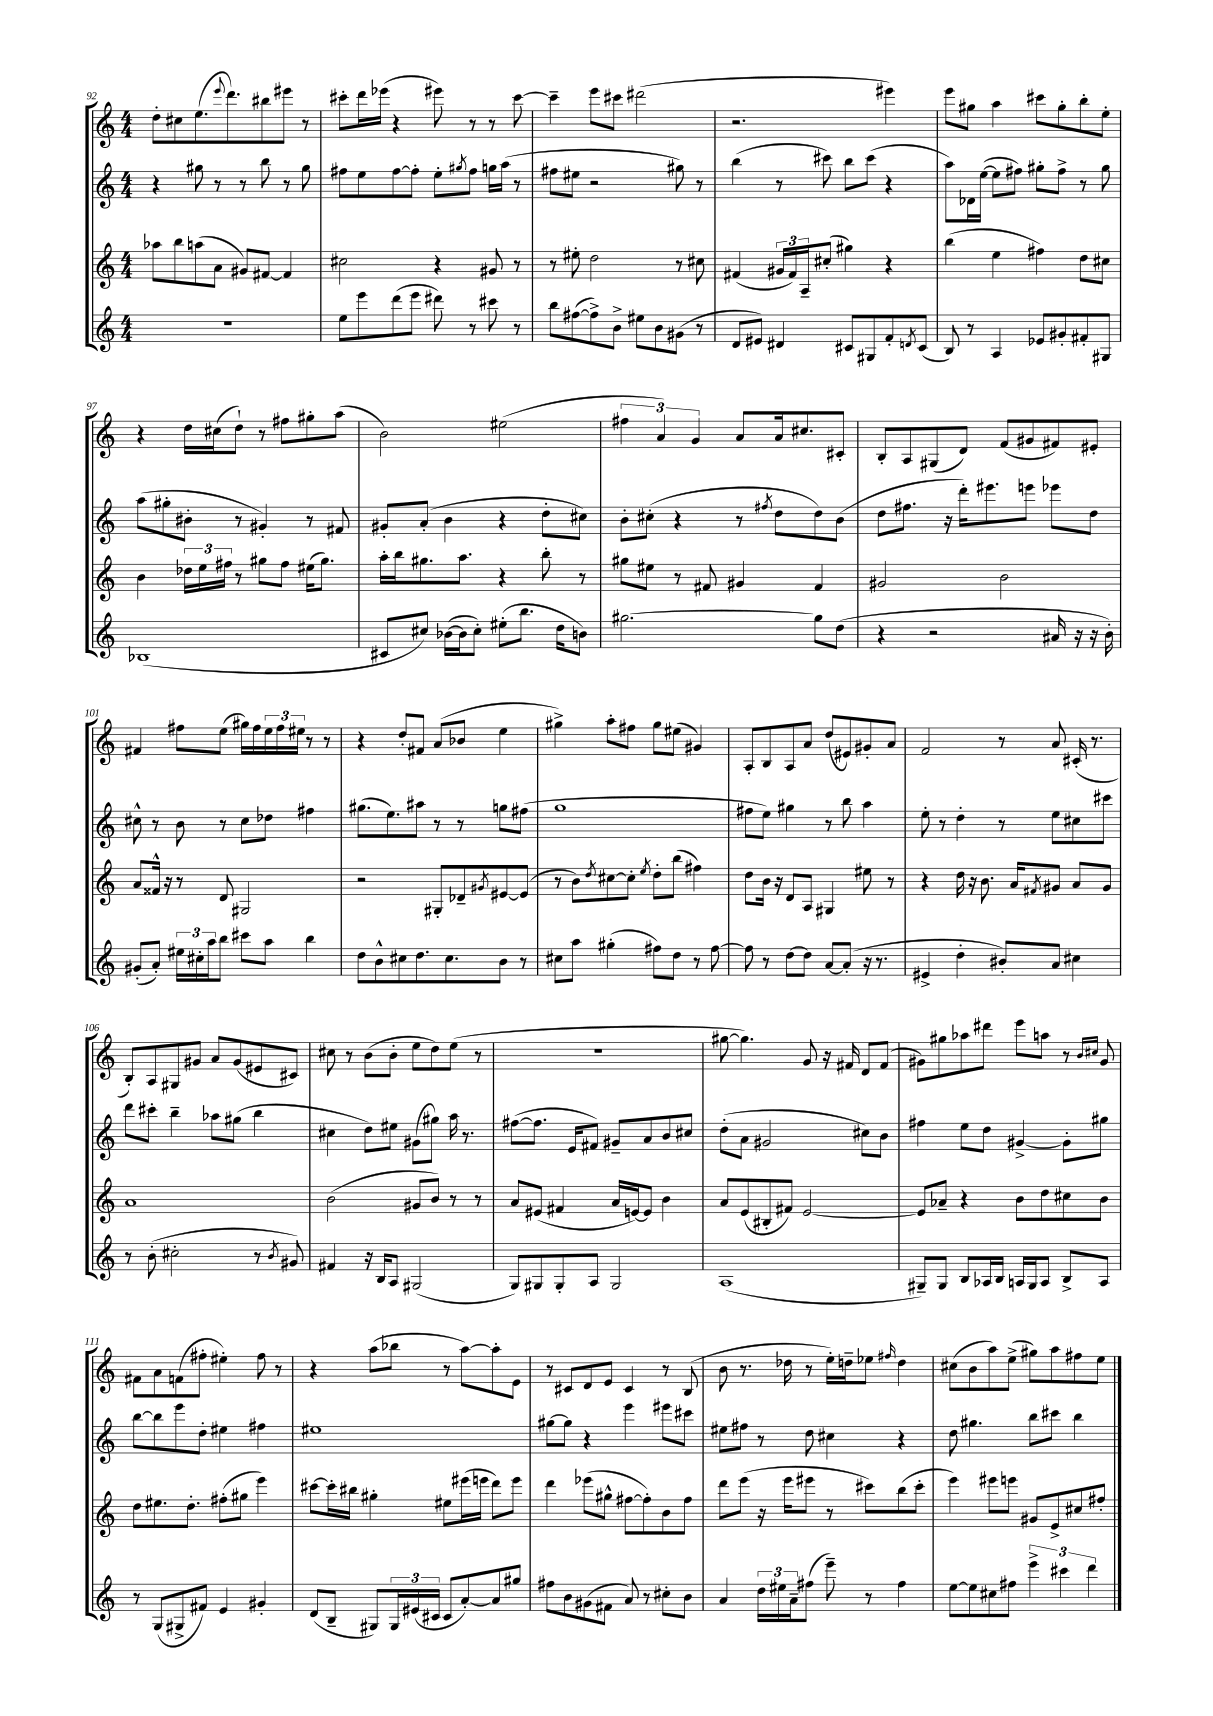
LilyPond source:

<<
\new StaffGroup <<
\new Staff = "s0" {
    \clef treble \key c \major \numericTimeSignature \time 4/4
    d''8-. cis''8 e''8.( \appoggiatura { e'''8 } d'''8.) bis''8 eis'''8 r8 |
    cis'''8-. d'''16 ees'''16( r4 eis'''8) r8 r8 cis'''8~ |
    cis'''4-- e'''8 cis'''8 dis'''2( |
    r2. eis'''4) |
    e'''8 gis''8 a''4 cis'''8 gis''8-. b''8-. e''8-. |
    r4 d''16 cis''16( d''8-!) r8 fis''8 gis''8-. a''8( |
    b'2) eis''2( |
    \tuplet 3/2 { fis''4 a'4) g'4 } a'8 a'16 cis''8. cis'8-. |
    b8-. a8 gis8( d'8) f'8( gis'8 fis'8) eis'8-. |
    fis'4 fis''8 e''8( gis''16) fis''16 \tuplet 3/2 { e''16 fis''16 eis''16 } r8 r8 |
    r4 d''8-. fis'8 a'8( bes'8 e''4 |
    gis''4->) a''8-. fis''8 gis''8 eis''8( gis'4) |
    a8-. b8 a8 a'8 d''8( eis'8) gis'8-. a'8 |
    f'2 r8 a'8 cis'16-.( r8. |
    b8-.) a8 gis8 gis'8 a'8 gis'8( eis'8 cis'8) |
    cis''8 r8 b'8( b'8-. e''8 d''8) e''8( r8 |
    r1 |
    gis''8~ gis''4.) g'8 r16 fis'16 d'8 fis'8( |
    gis'8) gis''8 aes''8 dis'''8 e'''8 a''8 r8 \grace { b'16 cis''16 } gis'8 |
    fis'8 a'8 f'8( fis''8-. eis''4-.) fis''8 r8 |
    r4 a''8( bes''8 r8 a''8~) a''8-. e'8 |
    r8 cis'8 d'8 e'8 cis'4 r8 b8( |
    b'8 r8. des''16 r8 e''16-.) d''16-- ees''8 \grace { fis''16 } d''4 |
    cis''8( b'8 a''8) e''8->( gis''8) a''8 fis''8 e''8 \bar "|." |
}
\new Staff = "s1" {
    \clef treble \key c \major \numericTimeSignature \time 4/4
    r4 gis''8 r8 r8 b''8 r8 gis''8 |
    fis''8 e''8 fis''8~ fis''8-. e''8-. \acciaccatura { gis''8 } fis''8 g''16 a''16( r8 |
    fis''8 eis''8 r2 gis''8) r8 |
    b''4( r8 cis'''8) b''8 cis'''8( r4 |
    a''8) des'16 e''16~( e''8 fis''8) gis''8-. fis''8-> r8 gis''8 |
    a''8( gis''8-. bis'8-. r8 gis'4-.) r8 fis'8 |
    gis'8-. a'8-.( b'4 r4 d''8-. cis''8) |
    b'8-. cis''8-.( r4 r8 \acciaccatura { fis''8 } d''8 d''8) b'8( |
    d''8 fis''8. r16 d'''16-.) eis'''8. e'''8 ees'''8 d''8 |
    cis''8-^ r8 b'8 r8 cis''8 des''8 fis''4 |
    gis''8.( e''8.) ais''8 r8 r8 g''8 fis''8( |
    g''1 |
    fis''8 e''8) gis''4 r8 b''8 a''4 |
    e''8-. r8 d''4-. r8 e''8 cis''8 cis'''8 |
    d'''8 cis'''8-. b''4-- aes''8 gis''8( b''4 |
    cis''4 d''8) eis''8 gis'8( gis''8) a''16 r8. |
    fis''8~( fis''8. e'16 fis'8) gis'8-- a'8 b'8 cis''8 |
    d''8-.( a'8 gis'2 cis''8) b'8 |
    fis''4 e''8 d''8 gis'4~-> gis'8-. gis''8 |
    b''8~ b''8 e'''8 d''8-. eis''4 fis''4 |
    eis''1 |
    gis''8~ gis''8 r4 e'''4 eis'''8 cis'''8 |
    eis''8 fis''8 r8 d''8 cis''4 r4 |
    d''8 gis''4. b''8 cis'''8 b''4 \bar "|." |
}
\new Staff = "s2" {
    \clef treble \key c \major \numericTimeSignature \time 4/4
    aes''8 b''8 a''8( a'8 gis'8) fis'8~ fis'4 |
    cis''2 r4 gis'8 r8 |
    r8 eis''8-. d''2 r8 cis''8 |
    fis'4( \tuplet 3/2 { gis'16 fis'16) a16-- } cis''8-.( gis''4) r4 |
    b''4( e''4 fis''4) d''8 cis''8 |
    b'4 \tuplet 3/2 { des''16 e''16 fis''16 } r8 gis''8 fis''8 eis''16( gis''8.) |
    a''16-. b''16 gis''8. a''8. r4 b''8-. r8 |
    gis''8 eis''8 r8 fis'8 gis'4 fis'4 |
    gis'2 b'2 |
    a'8 fisis'16-^ r16 r8 d'8 gis2 |
    r2 gis8-. des'8-- \acciaccatura { gis'8 } eis'8~ eis'8( |
    r8 b'8) \acciaccatura { d''8 } cis''8~ cis''8-. \acciaccatura { e''8 } d''8-. b''8( fis''4) |
    d''8 b'16 r16 d'8 a8 gis4 eis''8 r8 |
    r4 d''16 r16 b'8. a'16 \acciaccatura { fis'8 } gis'8 a'8 gis'8 |
    a'1 |
    b'2( gis'8 b'8) r8 r8 |
    a'8 eis'8( fis'4 a'16 e'16~) e'8 b'4 |
    a'8 e'8( bis8-. fis'8) e'2~ |
    e'8 aes'8-- r4 b'8 d''8 cis''8 b'8 |
    d''8 eis''8. d''8.-. fis''8-.( gis''8 e'''4) |
    cis'''8~ cis'''16-. bis''16 gis''4-. eis''8 eis'''16( e'''16 d'''8) e'''8 |
    d'''4 ees'''8( gis''8-^ fis''8~ fis''8-.) b'8 fis''8 |
    d'''8 e'''8( r16 e'''16 eis'''8 r8 cis'''8) b''8( cis'''8-. |
    e'''4) eis'''8 e'''8 gis'8 e'8-> cis''8 fis''8-. \bar "|." |
}
\new Staff = "s3" {
    \clef treble \key c \major \numericTimeSignature \time 4/4
    R1 |
    e''8 e'''8 d'''8( e'''8 dis'''8) r8 cis'''8 r8 |
    b''8 fis''8~( fis''8->) b'8-> eis''8 b'8 gis'8( r8 |
    d'8 eis'8) dis'4 cis'8 gis8 f'8-. \acciaccatura { d'8 } cis'8( |
    b8) r8 a4 ees'8 gis'8-. fis'8-. gis8 |
    bes1( |
    cis'8 cis''8) bes'16~( bes'16 cis''8-.) eis''8-.( b''8. d''16 b'8) |
    gis''2.~ gis''8 d''8( |
    r4 r2 ais'16 r16 r16 b'16-.) |
    gis'8-.( a'8-.) \tuplet 3/2 { eis''16 cis''16-. a''16 } b''8 cis'''8 a''8 b''4 |
    d''8 b'8-^ cis''8 d''8. cis''8. b'8 r8 |
    cis''8 a''8 gis''4-.( fis''8) d''8 r8 fis''8~ |
    fis''8 r8 d''8~ d''8 a'8~ a'8-.( r16 r8. |
    eis'4-> d''4-. bis'8-.) a'8 cis''4 |
    r8 b'8-.( cis''2-. r8 \acciaccatura { b'8 } gis'8) |
    fis'4 r16 b16 a8 gis2( |
    g8) gis8 gis8-. a8 gis2 |
    a1( |
    gis8--) gis8 b8 aes16 b16 a16 gis16 a8 b8-> a8 |
    r8 g8( gis8-> fis'8) e'4 gis'4-. |
    d'8( b8-- gis8) \tuplet 3/2 { gis16 eis'16( cis'16 } cis'8 a'8~-.) a'8 gis''8 |
    fis''8 b'8 gis'8( fis'8 a'8) r8 cis''8-. b'8 |
    a'4 \tuplet 3/2 { d''16 eis''16 a'16-- } fis''8( e'''8--) r8 fis''4 |
    e''8~ e''8 cis''8 fis''8 \tuplet 3/2 { e'''4-> cis'''4 d'''4 } \bar "|." |
}
>>
>>
\layout { \context { \Score currentBarNumber = #92 } }
